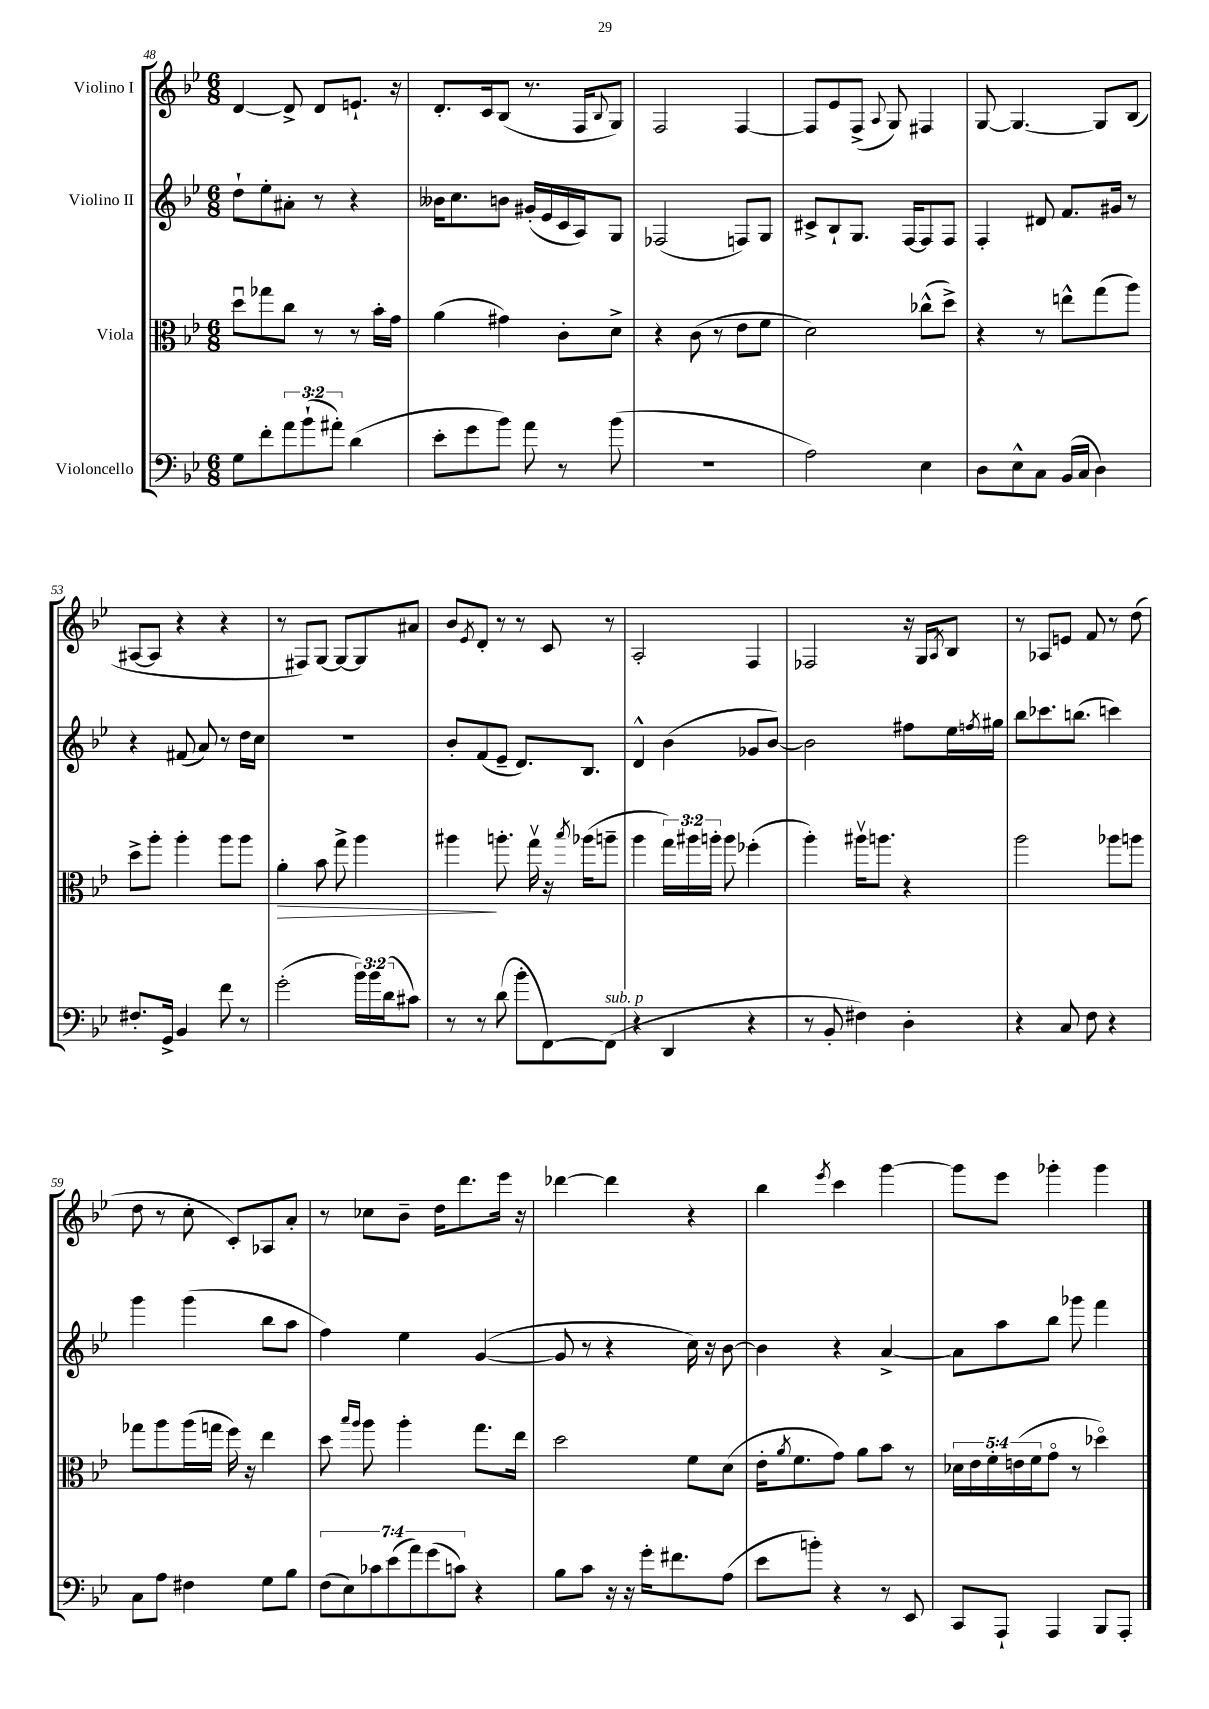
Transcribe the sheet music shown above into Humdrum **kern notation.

**kern	**kern	**dynam	**kern	**kern
*part4	*part3	*part3	*part2	*part1
*staff4	*staff3	*staff3	*staff2	*staff1
*I"Violoncello	*I"Viola	*	*I"Violino II	*I"Violino I
*clefF4	*clefC3	*	*clefG2	*clefG2
*k[b-e-]	*k[b-e-]	*	*k[b-e-]	*k[b-e-]
*M6/8	*M6/8	*	*M6/8	*M6/8
=48	=48	=48	=48	=48
8G\L	8ddu\L	.	8dd`\L	[4d/
8f'\	8gg-X\	.	8ee-'\	.
12a\	8cc\J	.	8a#X'\J	8d^/]
(12b-`\	.	.	.	.
.	8r	.	8r	8d/L
12a#X'\J)	.	.	.	.
(4d\	8r	.	4r	8.en`/J
.	16b-'\LL	.	.	.
.	16g\JJ	.	.	16r
=49	=49	=49	=49	=49
8e-'\L	(4a\	.	16b--X\KL	8.d'/L
.	.	.	8.cc\	.
8g\	.	.	.	.
.	.	.	.	16c/k
8b-\J)	4g#X\)	.	8bn\J	(8B-/J
8a\	.	.	(16g#X'/LL	8.r
.	.	.	16e-/	.
8r	8c'\L	.	16c/	.
.	.	.	16A/J)	16F/KL
.	.	.	.	8qqB-/
(8b-\	8d^\J	.	8G/J	8G/J)
=50	=50	=50	=50	=50
2.r	4r	.	(2F-X/	2F/
.	(8c\	.	.	.
.	8r	.	.	.
.	8e-\L	.	8Fn/L)	[4F/
.	8f\J	.	8G/J	.
=51	=51	=51	=51	=51
2A\)	2d\)	.	8c#X^/L	8F/L]
.	.	.	8B-`/	8e-/
.	.	.	8.G/J	(8F^/J
.	.	.	.	8qqA/
.	.	.	.	8G/)
.	.	.	[16F/KL	.
4E-\	(8cc-X^^\L	.	8F/]	4F#X/
.	8dd^\J)	.	8F/J	.
=52	=52	=52	=52	=52
8D\L	4r	.	4F'/	[8G/
8E-^^\	.	.	.	4.G/_
8C\J	8r	.	8d#X/	.
(16BB-/LL	8een^^\L	.	8.f/L	.
16C/JJ	.	.	.	.
4D\)	(8gg\	.	.	8G/L]
.	.	.	16g#X/Jk	.
.	8aa\J)	.	8r	(8B-/J
!!LO:LB:g=z
=53	=53	=53	=53	=53
8.F#X'/L	8dd^\L	.	4r	[8A#X/L
.	8aa'\J	.	.	8A#/J]
16GG^/Jk	.	.	.	.
4BB-/	4aa'\	.	(8f#X/	4r
.	.	.	8a/)	.
8f\	8aa\L	.	8r	4r
8r	8aa\J	.	16dd\LL	.
.	.	.	16cc\JJ	.
=54	=54	=54	=54	=54
!	!	!LO:HP:b	!	!
(2g'\	4a'\	>	2.r	8r
.	.	.	.	8F#X/L)
.	8b-\	.	.	[8G/J
.	8gg^\	.	.	8G/L_
24b-\LL)	4aa\	.	.	8G/]
24b-\	.	.	.	.
(24d\J	.	.	.	.
8c#X\J)	.	.	.	8a#X/J
=55	=55	=55	=55	=55
8r	4aa#X\	.	8b-'/L	8b-/L
.	.	.	.	8qe-/
8r	.	.	(8f/	8d'/J
(8d\	8.aan'\	]	8e-~/J	8r
8b-'\L	.	.	8.d/L)	8r
.	16ggv\	.	.	.
[8FF\)	16r	.	.	8c/
.	8qbb-/	.	.	.
.	(16aa-X\KL	.	8.B-/J	.
!LO:TX:a:i:t=sub. p	!	!	!	!
(8FF\J]	8aan~\J	.	.	8r
=56	=56	=56	=56	=56
4r	4aa\	.	4d^^/	2A'/
4DD/	24gg\LL)	.	(4b-\	.
.	24aa#X\	.	.	.
.	24aan'\JJ	.	.	.
.	8aa\	.	.	.
4r	(4ff-X'\	.	8g-X/L	4F/
.	.	.	[8b-/J)	.
=57	=57	=57	=57	=57
8r	4aa'\)	.	2b-\]	2F-X/
8BB-'/	.	.	.	.
4F#X\)	16aa#Xv\KL	.	.	.
.	8.aan\J	.	.	.
4D'\	4r	.	8ff#X\L	16r
.	.	.	.	16G/KL
.	.	.	.	8qA/
.	.	.	16ee-\L	8B-/J
.	.	.	8qffn/	.
.	.	.	16gg#X\JJ	.
=58	=58	=58	=58	=58
4r	2aa\	.	8bb-\L	8r
.	.	.	8.ccc-X\	8A-X/L
8C/	.	.	.	8en/J
.	.	.	(8.bbn\J	.
8F\	.	.	.	8f/
4r	8aa-X\L	.	4cccn\)	8r
.	8aan\J	.	.	(8dd\
!!LO:LB:g=z
=59	=59	=59	=59	=59
8C\L	8gg-X\L	.	4ggg\	8dd\
8A\J	8aa\	.	.	8r
4F#X\	(16aa\L	.	(4ggg\	8cc'\
.	16ggn\JJ	.	.	.
.	16ff\)	.	.	8c'/L)
.	16r	.	.	.
8G\L	4ee-\	.	8bb-\L	8A-X/
8B-\J	.	.	8aa\J	8a'/J
=60	=60	=60	=60	=60
(14F\L	8dd\	.	4ff\)	8r
14E-\)	.	.	.	.
.	16qqbb-/LL	.	.	.
.	16qqaa/JJ	.	.	.
.	8aa\	.	.	8cc-X\L
14c-X\	.	.	.	.
(14e-\	.	.	.	.
.	4aa'\	.	4ee-\	8b-~\J
14a\)	.	.	.	.
(14g\	.	.	.	.
.	.	.	.	16dd\KL
14cn\J)	.	.	.	.
.	.	.	.	8.ddd\
4r	8.gg\L	.	([4g/	.
.	.	.	.	16eee-\Jk
.	16ee-\Jk	.	.	16r
=61	=61	=61	=61	=61
8B-\L	2dd\	.	8g/]	[4ddd-X\
8c\J	.	.	8r	.
16r	.	.	4r	4ddd-\]
16r	.	.	.	.
16g'\KL	.	.	.	.
8.f#X\	.	.	.	.
.	8f\L	.	16cc\)	4r
.	.	.	16r	.
(8A\J	(8d\J	.	[8b-\	.
=62	=62	=62	=62	=62
8e-\L	16e-'\KL	.	4b-\]	4bb-\
.	8qa/	.	.	.
.	8.f\	.	.	.
8bn'\J)	.	.	.	.
.	.	.	.	8qeee-/
4r	8g\J)	.	4r	4ccc\
.	8a\L	.	.	.
8r	8b-\J	.	[4a^/	[4ggg\
8EE-/	8r	.	.	.
=63	=63	=63	=63	=63
8CC/L	20d-X\LL	.	8a\L]	8ggg\L]
.	20e-\	.	.	.
.	20f'\	.	.	.
8AAA`/J	.	.	8aa\	8eee-\J
.	(20en\	.	.	.
.	20f\J	.	.	.
4AAA/	8g\J	.	8bb-\J	4ggg-X'\
.	8r	.	8ggg-X\	.
8BBB-/L	4dd-X\)	.	4fff\	4ggg-\
8AAA'/J	.	.	.	.
==	==	==	==	==
*-	*-	*-	*-	*-
